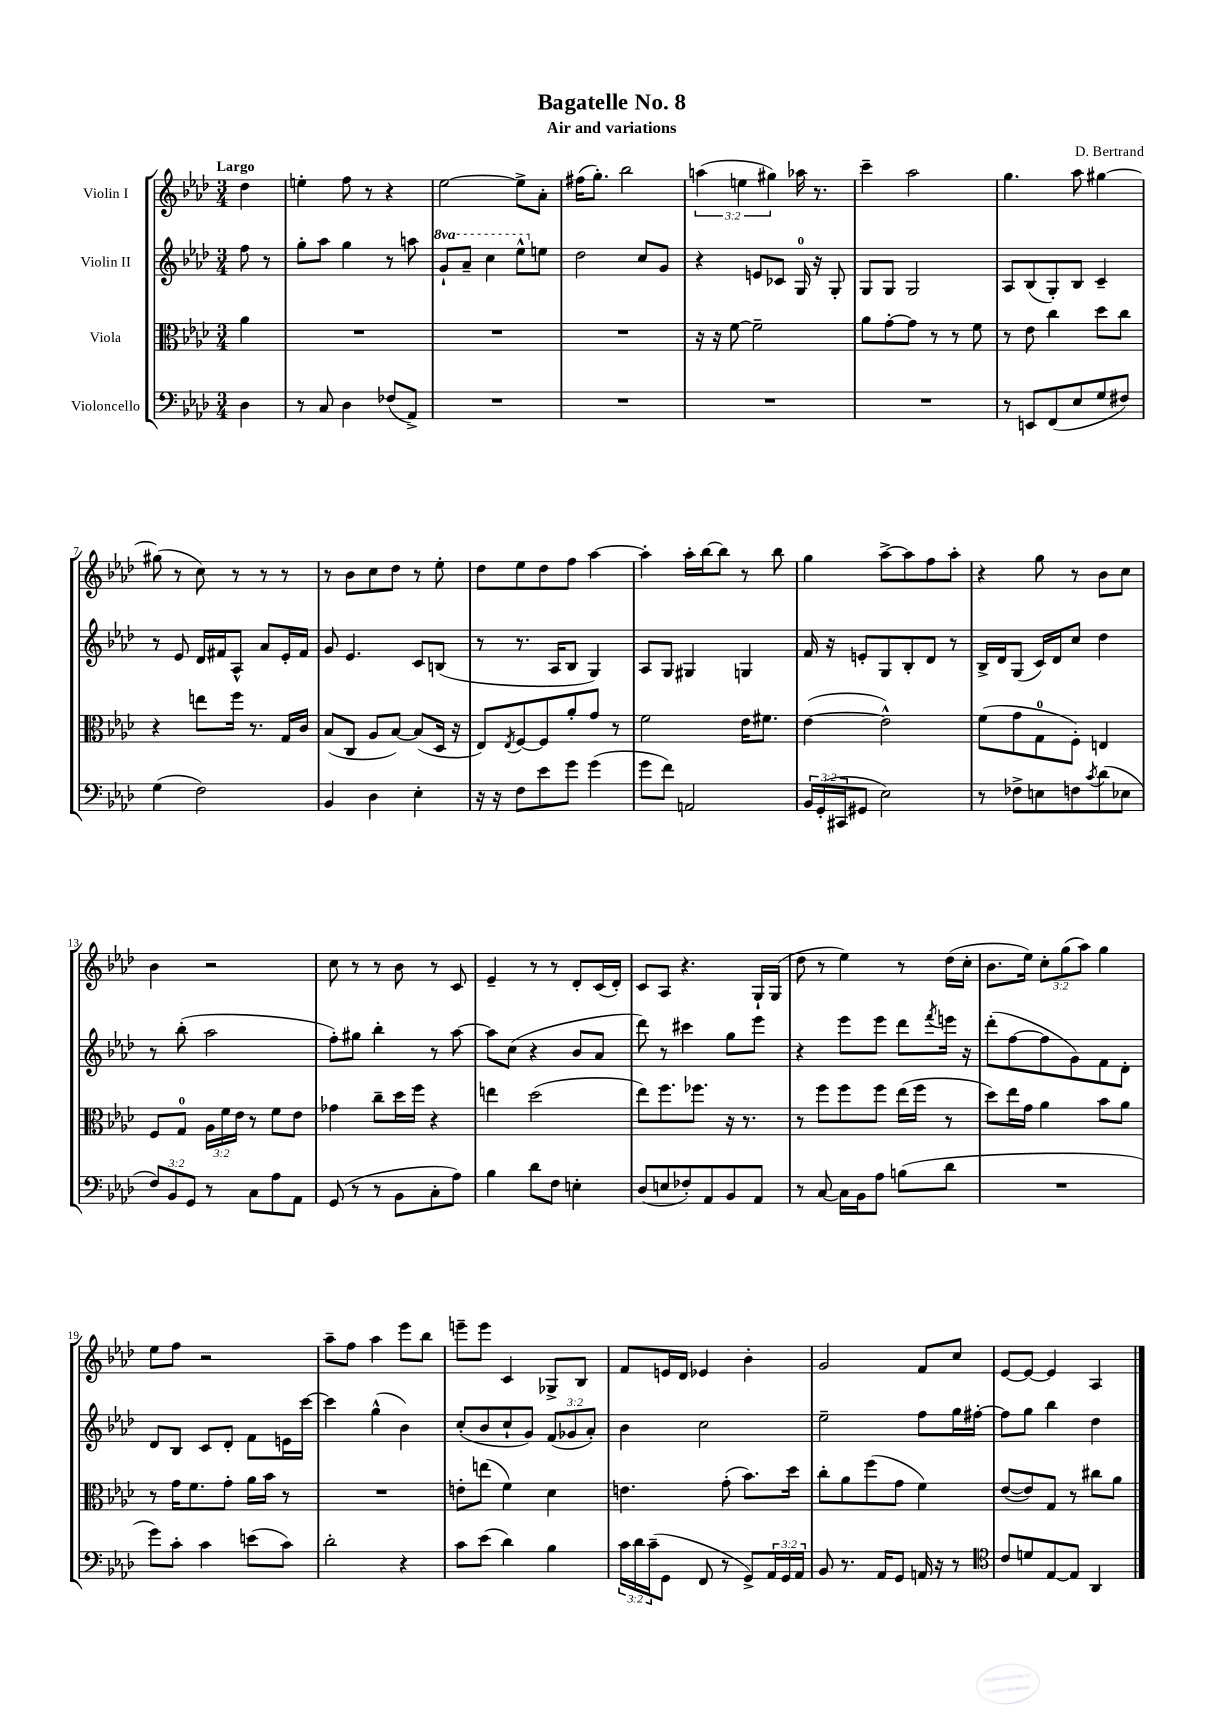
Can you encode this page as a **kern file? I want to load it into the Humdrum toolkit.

**kern	**kern	**kern	**kern
*part4	*part3	*part2	*part1
*staff4	*staff3	*staff2	*staff1
*I"Violoncello	*I"Viola	*I"Violin II	*I"Violin I
*clefF4	*clefC3	*clefG2	*clefG2
*k[b-e-a-d-]	*k[b-e-a-d-]	*k[b-e-a-d-]	*k[b-e-a-d-]
*M3/4	*M3/4	*M3/4	*M3/4
=	=	=	=
!	!	!	!LO:TX:a:B:t=Largo
4D-\	4a-\	8ff\	4dd-\
.	.	8r	.
=1	=1	=1	=1
8r	2.r	8gg'\L	4een'\
8C/	.	8aa-\J	.
4D-\	.	4gg\	8ff\
.	.	.	8r
(8F-X/L	.	8r	4r
8AA-^/J)	.	8aan\	.
=2	=2	=2	=2
*	*	*8va	*
2.r	2.r	8gg`/L	[2ee-\
.	.	8aa-~/J	.
.	.	4ccc\	.
.	.	8eee-^^\L	8ee-^\L]
*	*	*X8va	*
.	.	8een\J	8a-'\J
=3	=3	=3	=3
2.r	2.r	2dd-\	(16ff#X\KL
.	.	.	8.gg'\J)
.	.	.	2bb-\
.	.	8cc/L	.
.	.	8g/J	.
=4	=4	=4	=4
2.r	16r	4r	(6aan\
.	16r	.	.
.	[8f\	.	.
.	.	.	6een\
.	2f~\]	8en/L	.
.	.	.	6gg#X\)
.	.	8c-X/J	.
.	.	16G/	16aa-X\
.	.	16r	8.r
.	.	8G'/	.
=5	=5	=5	=5
2.r	8a-\L	8G/L	4ccc~\
.	[8g'\	8G/J	.
.	8g\J]	2G/	2aa-\
.	8r	.	.
.	8r	.	.
.	8f\	.	.
=6	=6	=6	=6
8r	8r	8A-/L	4.gg\
8EEn/L	8e-\	(8B-/	.
(8FF/	4cc\	8G'/)	.
8E-/	.	8B-/J	8aa-\
8G/	8dd-\L	4c~/	[4gg#X\
8F#X/J)	8cc\J	.	.
!!LO:LB:g=z
=7	=7	=7	=7
(4G\	4r	8r	(8gg#X\]
.	.	8e-/	8r
2F\)	8een\L	16d-/LL	8cc\)
.	.	16f#X/J	.
.	16ff\Jk	8A-^^/J	8r
.	8.r	.	.
.	.	8a-/L	8r
.	16G/LL	16e-'/L	8r
.	16c/JJ	16f#/JJ	.
=8	=8	=8	=8
4BB-/	(8B-/L	8g/	8r
.	8C/J	4.e-/	8b-\L
4D-\	8A-/L	.	8cc\
.	[8B-/J)	.	8dd-\J
4E-'\	(8B-/L]	8c/L	8r
.	16D-/Jk	(8Bn/J	8ee-'\
.	16r	.	.
=9	=9	=9	=9
16r	8E-/L)	8r	8dd-\L
16r	.	.	.
.	8qE-/	.	.
8F\L	[8F/	8.r	8ee-\
8e-\	8F/]	.	8dd-\
.	.	16A-/KL	.
8g\J	8a-'/	8B-/J	8ff\J
(4g\	8g/J	4G/)	[4aa-\
.	8r	.	.
=10	=10	=10	=10
8g\L	2f\	8A-/L	4aa-'\]
8f\J)	.	8G/J	.
2AAn/	.	4G#X/	16aa-'\LL
.	.	.	[16bb-\J
.	.	.	8bb-\J]
.	16e-\KL	4Gn/	8r
.	8.f#X\J	.	.
.	.	.	8bb-\
=11	=11	=11	=11
24BB-/LL	([4e-\	16f/	4gg\
(24GG'/	.	.	.
.	.	16r	.
24CC#X/J	.	.	.
8GG#X/J	.	8en'/L	.
2E-\)	2e-^^\])	8G/	[8aa-^\L
.	.	8B-'/	8aa-\]
.	.	8d-/J	8ff\
.	.	8r	8aa-'\J
=12	=12	=12	=12
8r	(8f\L	16B-^/LL	4r
.	.	16d-/J	.
8F-X^\L	8g\	(8G/J	.
8En\	8G\	16c/LL)	8gg\
.	.	16d-/J	.
8Fn\	8F'\J)	8cc/J	8r
8qc/	.	.	.
(8d-\	4En/	4dd-\	8b-\L
8E-X\J	.	.	8cc\J
!!LO:LB:g=z
=13	=13	=13	=13
12F/L)	8F/L	8r	4b-\
12BB-/	.	.	.
.	8G/J	(8bb-'\	.
12GG/J	.	.	.
8r	24A-\LL	2aa-\	2r
.	24f\	.	.
.	24e-\JJ	.	.
8C\L	8r	.	.
8A-\	8f\L	.	.
8AA-\J	8e-\J	.	.
=14	=14	=14	=14
(8GG/	4g-X\	8ff'\L)	8cc\
8r	.	8gg#X\J	8r
8r	8cc~\L	4bb-'\	8r
8BB-\L	16dd-\L	.	8b-\
.	16ff\JJ	.	.
8C'\	4r	8r	8r
8A-\J)	.	[8aa-\	8c/
=15	=15	=15	=15
4B-\	4een\	8aa-\L]	4e-~/
.	.	(8cc\J	.
8d-\L	(2dd-\	4r	8r
8F\J	.	.	8r
4En'\	.	8b-/L	8d-'/L
.	.	8a-/J	(16c/L
.	.	.	16d-'/JJ)
=16	=16	=16	=16
(8D-/L	8ee-\L)	8ddd-\)	8c/L
8En/	8.ff\	8r	8A-/J
8F-X'/)	.	4ccc#X\	4.r
.	8.ff-X\J	.	.
8AA-/	.	.	.
8BB-/	16r	8gg\L	.
.	8.r	.	.
8AA-/J	.	8eee-\J	16G`/LL
.	.	.	(16G/JJ
=17	=17	=17	=17
8r	8r	4r	8dd-\
[8C/	8ff\L	.	8r
16C\LL]	8ff\	8eee-\L	4ee-\)
16BB-\J	.	.	.
8A-\J	8ff\J	8eee-\J	.
(8Bn\L	(16ee-\LL	8ddd-\L	8r
.	16ff\JJ	.	.
.	.	8qfff/	.
8d-\J	8r	16eeen\Jk	(16dd-\LL
.	.	16r	16cc'\JJ
=18	=18	=18	=18
2.r	8dd-\L)	(8ddd-'\L	8.b-\L
.	16ee-\L	[8ff\	.
.	16g\JJ	.	16ee-\Jk)
.	4a-\	8ff\]	12cc'\L
.	.	.	(12gg\
.	.	8g\)	.
.	.	.	12aa-\J)
.	8b-\L	8f\	4gg\
.	8a-\J	8d-'\J	.
!!LO:LB:g=z
=19	=19	=19	=19
8g\L)	8r	8d-/L	8ee-\L
8c'\J	16g\KL	8B-/J	8ff\J
.	8.f\	.	.
4c\	.	8c/L	2r
.	8g'\J	8d-'/J	.
(8en\L	16a-\LL	8f\L	.
.	16b-\JJ	.	.
8c\J)	8r	16en\L	.
.	.	[16ccc\JJ	.
=20	=20	=20	=20
2d-'\	2.r	4ccc\]	8aa-~\L
.	.	.	8ff\J
.	.	(4gg^^\	4aa-\
4r	.	4b-\)	8eee-\L
.	.	.	8bb-\J
=21	=21	=21	=21
8c\L	8en'\L	(8cc'/L	8eeen~\L
(8e-\J	(8een\J	8b-/	8eee\J
4d-\)	4f\)	8cc`/	4c/
.	.	8g/J)	.
4B-\	4d-\	(12f/L	8G-X^/L
.	.	12g-X/	.
.	.	.	8B-/J
.	.	12a-'/J)	.
=22	=22	=22	=22
24c\LL	4.en\	4b-\	8f/L
24d-\	.	.	.
(24c~\J	.	.	.
8GG\J	.	.	16en/L
.	.	.	16d-/JJ
8FF/	.	2cc\	4e-X/
8r	(8g'\	.	.
8GG^/L)	8.b-\L)	.	4b-'\
24AA-/L	.	.	.
24GG/	.	.	.
.	16dd-\Jk	.	.
24AA-/JJ	.	.	.
=23	=23	=23	=23
8BB-/	8cc'\L	2ee-~\	2g/
8.r	8a-\	.	.
.	(8ff\	.	.
16AA-/KL	.	.	.
8GG/J	8g\J	.	.
16AAn/	4f\)	8ff\L	8f/L
16r	.	.	.
8r	.	16gg\L	8cc/J
.	.	[16ff#X'\JJ	.
=24	=24	=24	=24
*clefC4	*	*	*
8c/L	([8e-/L	8ff#\L]	[8e-/L
8dn/	8e-/])	8gg\J	8e-/J_
[8E-/	8G/J	4bb-\	4e-/]
8E-/J]	8r	.	.
4AA-/	8cc#X\L	4dd-\	4A-/
.	8a-\J	.	.
==	==	==	==
*-	*-	*-	*-
